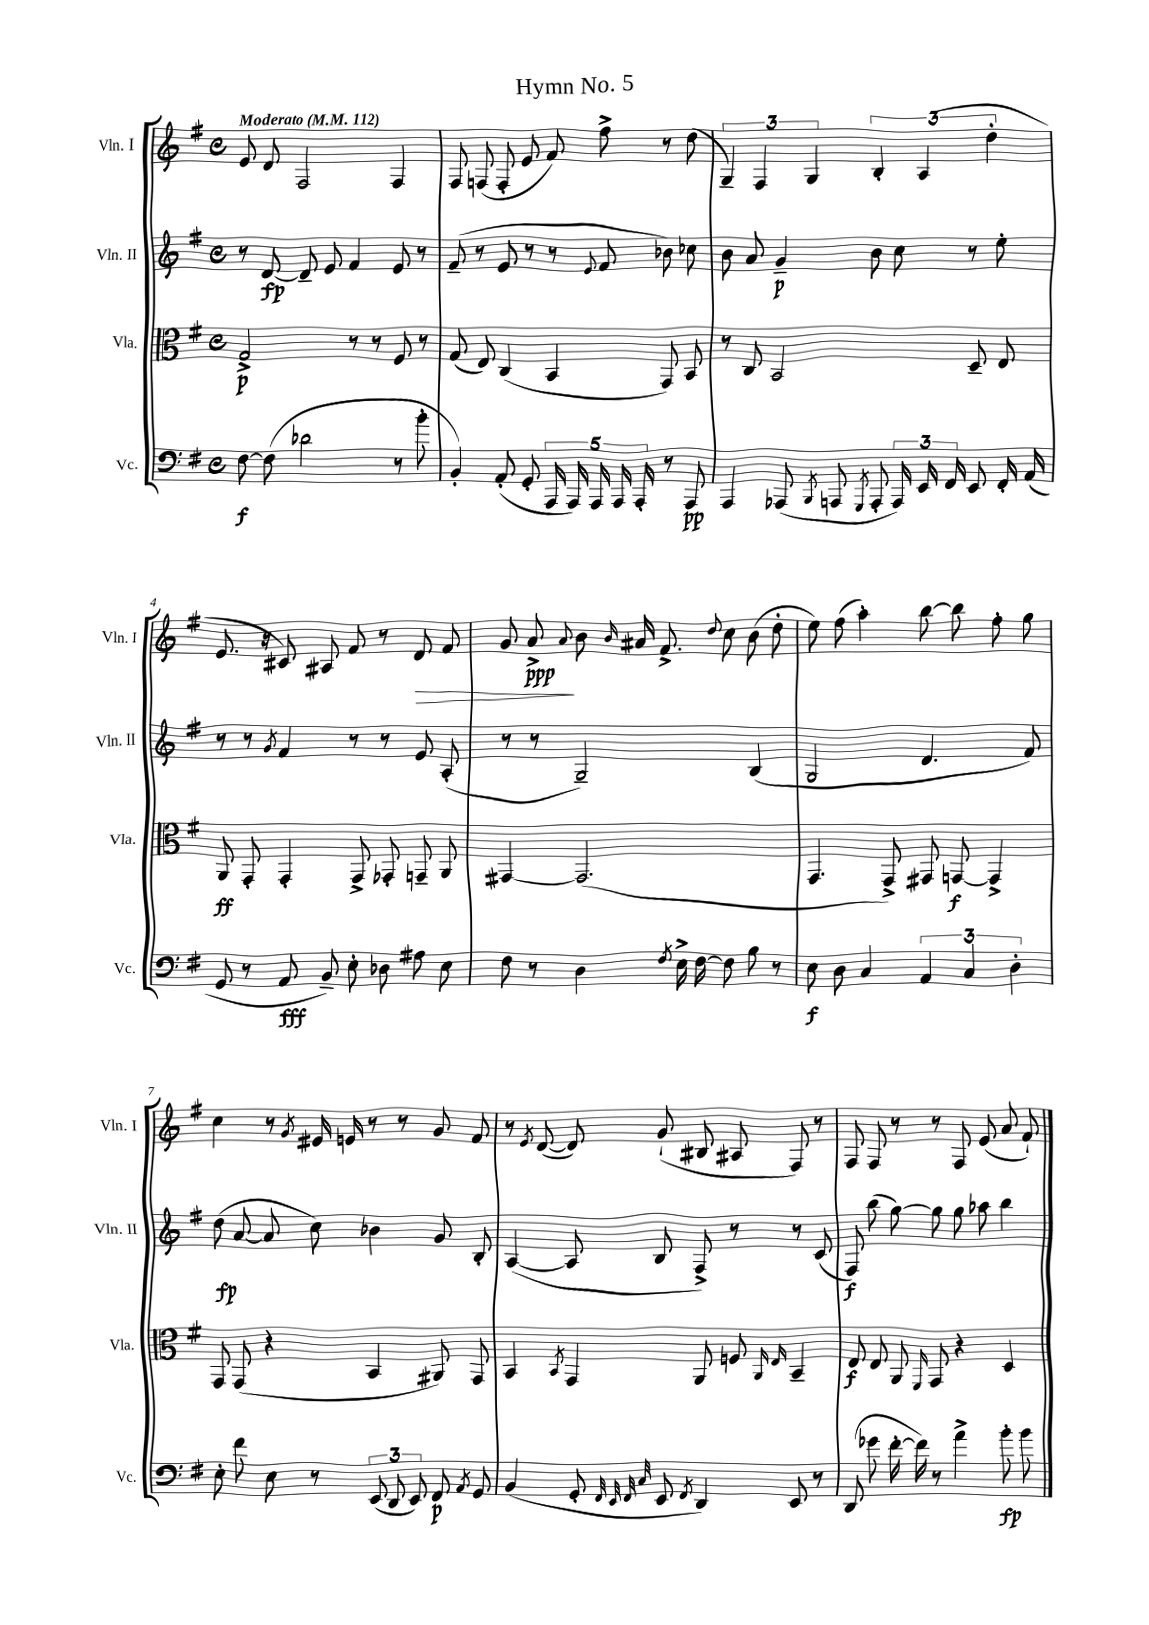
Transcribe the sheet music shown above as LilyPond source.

\header { title = "Hymn No. 5" }
<<
\new StaffGroup <<
\new Staff = "s0" \with { instrumentName = "Vln. I" shortInstrumentName = "Vln. I" } {
    \clef treble \key g \major \defaultTimeSignature \time 4/4 \tempo "Moderato" 4 = 112
    \autoBeamOff e'8 d'8 fis2 fis4 |
    fis8 f8( f8-. e'8 fis'8) fis''8-> r8 d''8( |
    \tuplet 3/2 { g4--) fis4 g4 } \tuplet 3/2 { b4-. a4( d''4-. } |
    e'8. r16 cis'8) ais8 fis'8 r8 d'8\> fis'8 |
    g'8 a'8->\ppp\! \appoggiatura { a'8 } b'8 \grace { b'16 } ais'16 fis'8.-> \appoggiatura { d''8 } c''8 b'8( d''8-. |
    e''8) fis''8( a''4-.) b''8~ b''8 fis''8-. g''8 |
    c''4 r8 \acciaccatura { g'8 } eis'16 e'16 r8 r8 g'8 fis'8 |
    r8 \acciaccatura { e'8 } d'8~( d'8) g'8-!( bis8 ais8 fis8) r8 |
    fis8 fis8 r8 r8 fis8 e'8( a'8 fis'8-!) \bar "|." |
}
\new Staff = "s1" \with { instrumentName = "Vln. II" shortInstrumentName = "Vln. II" } {
    \clef treble \key g \major \defaultTimeSignature \time 4/4
    \autoBeamOff r8 d'8~\fp d'8-- e'8 fis'4 e'8 r8 |
    fis'8--( r8 e'8 r8 r8 \appoggiatura { e'8 } fis'8 bes'8) ces''8 |
    b'8 a'8 g'4--\p b'8 c''8 r8 e''8-. |
    r8 r8 \acciaccatura { g'8 } fis'4 r8 r8 e'8 a8-.( |
    r8 r8 g2--) b4( |
    g2 d'4. fis'8) |
    d''8\fp( a'8~ a'8 c''8) bes'4 g'8 b8-. |
    a4~( a8 b8 fis8->) r8 r8 c'8( |
    fis8\f) b''8( g''8~) g''8 g''8 aes''8 b''4 \bar "|." |
}
\new Staff = "s2" \with { instrumentName = "Vla." shortInstrumentName = "Vla." } {
    \clef alto \key g \major \defaultTimeSignature \time 4/4
    \autoBeamOff g2->\p r8 r8 fis8 r8 |
    g8( e8) c4( b,4 g,8) b,8 |
    r8 c8 b,2 d8-- e8 |
    a,8\ff g,8-. g,4-. g,8-> ges,8-. g,8-- a,8 |
    gis,4~ gis,2.( |
    g,4. g,8->) gis,8 g,8~\f g,4-> |
    g,8 g,8( r4 b,4 ais,8) g,8 |
    b,4 \acciaccatura { b,8 } g,4 a,8 f8 \grace { a,16 e16 } b,4-- |
    e8\f e8 a,8 \grace { fis,16 } g,8 r4 d4 \bar "|." |
}
\new Staff = "s3" \with { instrumentName = "Vc." shortInstrumentName = "Vc." } {
    \clef bass \key g \major \defaultTimeSignature \time 4/4
    \autoBeamOff fis8~\f fis8( des'2 r8 b'8-. |
    b,4-.) a,8-.( g,8-. \tuplet 5/4 { a,,16 a,,16) a,,16 a,,16 a,,16-. } r8 a,,8\pp |
    a,,4 aes,,8( \acciaccatura { b,,8 } a,,8 \acciaccatura { g,,8 } a,,8-. \tuplet 3/2 { a,,16) e,16 fis,16 } e,8 fis,16-. a,16( |
    g,8 r8 a,8\fff b,8--) e8-. des8 ais8 e8 |
    fis8 r8 d4 \acciaccatura { fis8 } e16-> fis16~ fis8 b8 r8 |
    e8\f d8 c4 \tuplet 3/2 { a,4 c4 d4-. } |
    e8-. fis'8 e8 r8 \tuplet 3/2 { e,8( d,8 e,8) } fis,8\p \acciaccatura { a,8 } g,8 |
    b,4( g,8-. \grace { fis,32 e,32 fis,32 c32 } e,8 \acciaccatura { fis,8 } d,4) e,8 r8 |
    d,8( ges'8 fis'16~-. fis'16) r8 a'4-> b'8-.\fp b'8 \bar "|." |
}
>>
>>
